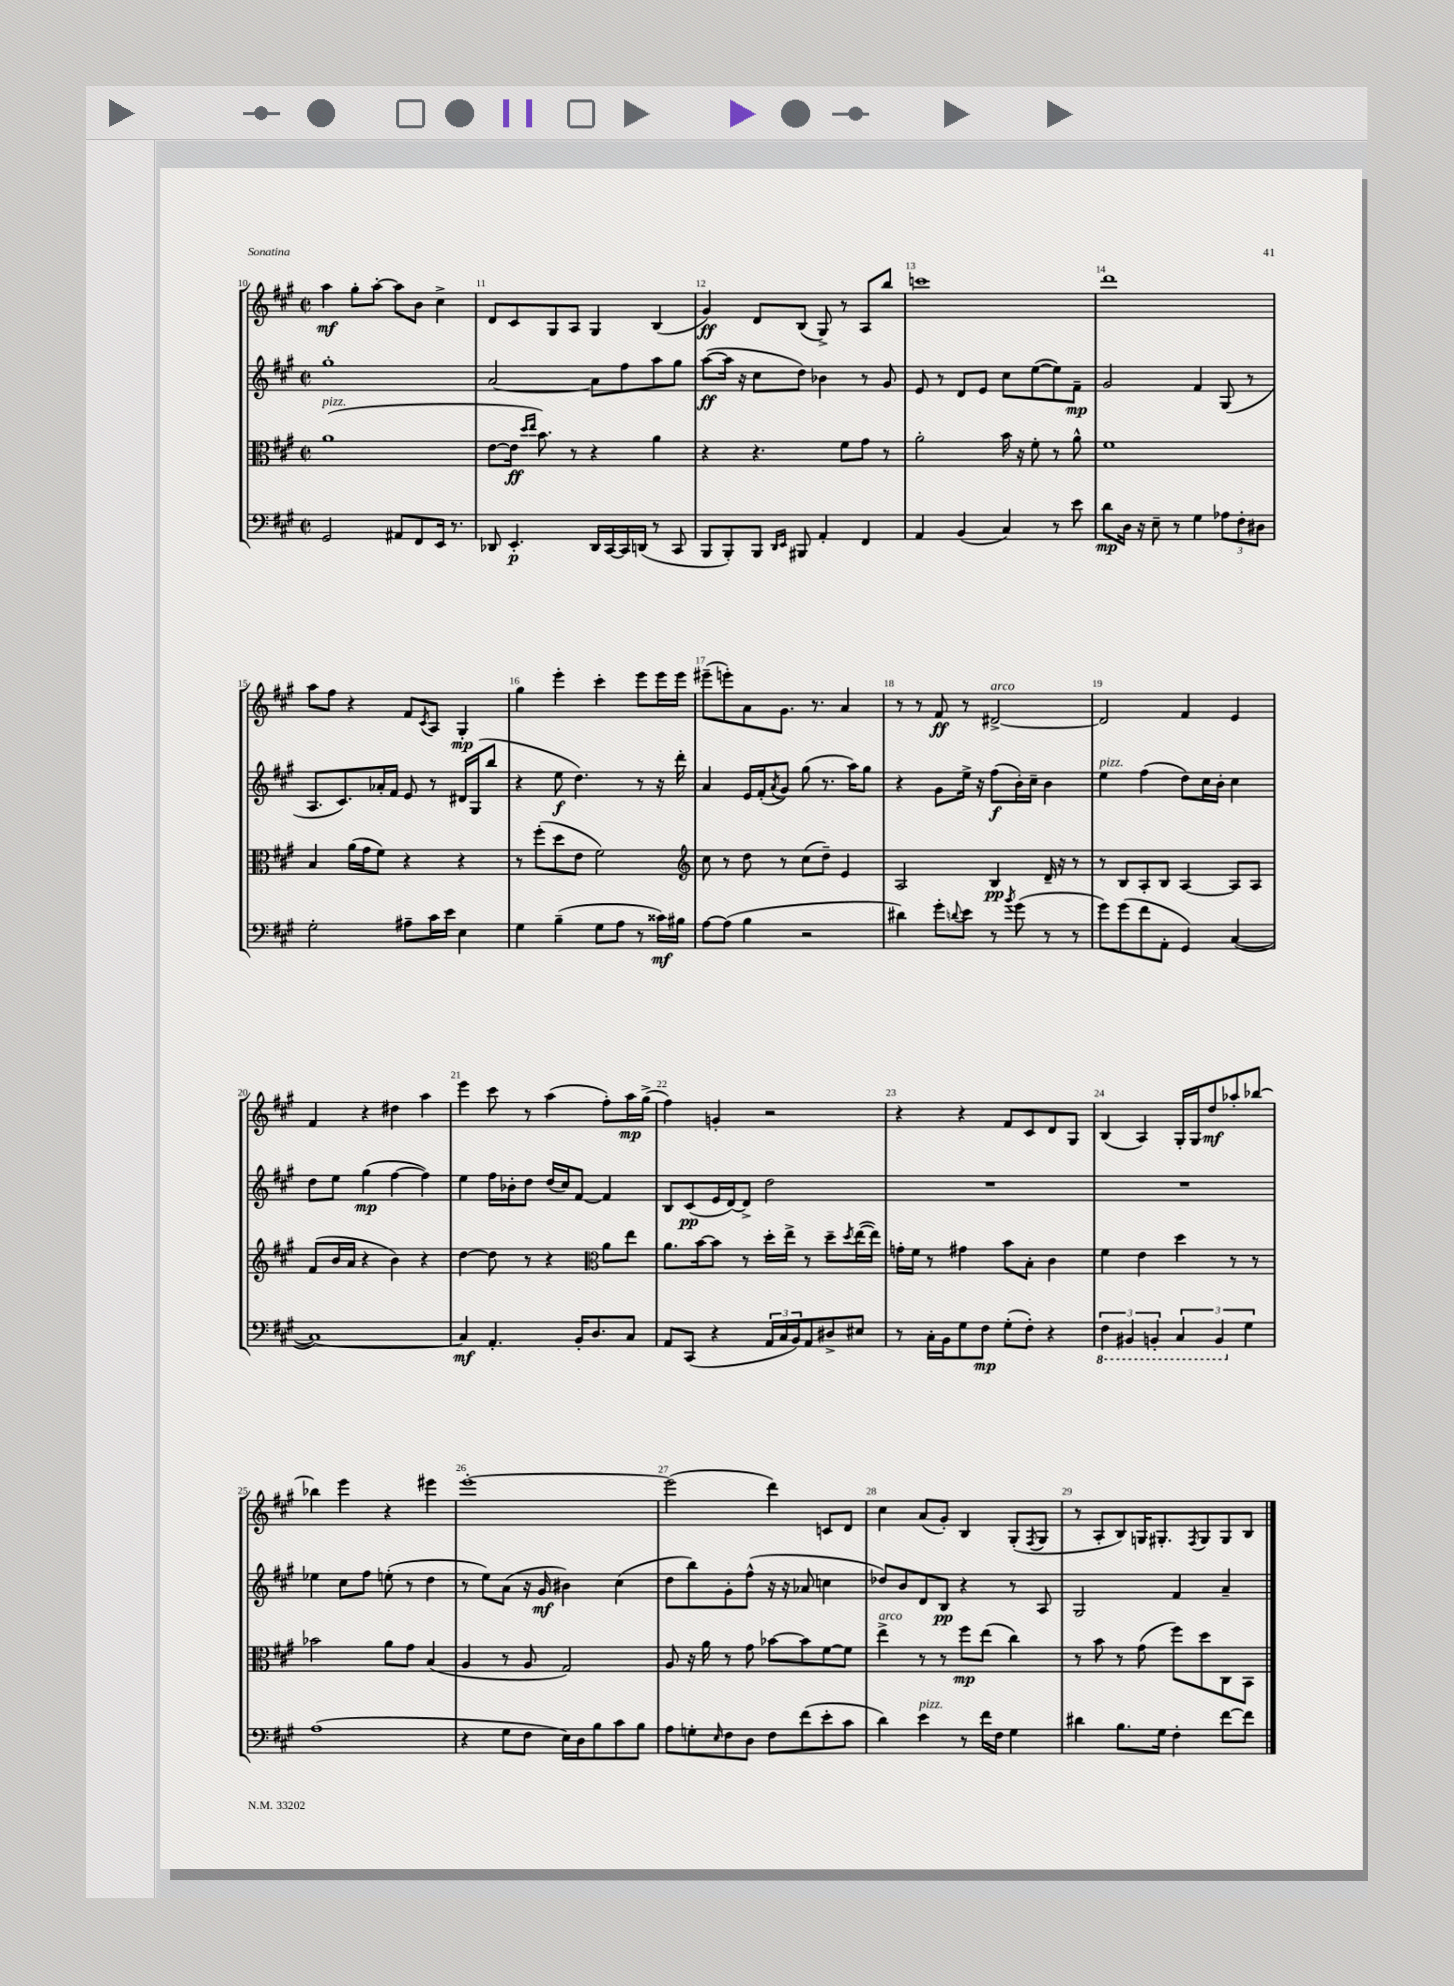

**kern	**dynam	**kern	**dynam	**kern	**dynam	**kern	**dynam
*part4	*part4	*part3	*part3	*part2	*part2	*part1	*part1
*staff4	*staff4	*staff3	*staff3	*staff2	*staff2	*staff1	*staff1
*clefF4	*	*clefC3	*	*clefG2	*	*clefG2	*
*k[f#c#g#]	*	*k[f#c#g#]	*	*k[f#c#g#]	*	*k[f#c#g#]	*
*M2/2	*	*M2/2	*	*M2/2	*	*M2/2	*
*met(c|)	*	*met(c|)	*	*met(c|)	*	*met(c|)	*
=10	=10	=10	=10	=10	=10	=10	=10
!	!	!LO:TX:a:i:t=pizz.	!	!	!	!	!
2GG#/	.	(1a	.	1gg#'	.	4aa\	mf
.	.	.	.	.	.	8gg#'\L	.
.	.	.	.	.	.	[8aa'\J	.
8AA#X/L	.	.	.	.	.	8aa\L]	.
8FF#/	.	.	.	.	.	8b\J	.
16EE/Jk	.	.	.	.	.	4cc#^\	.
8.r	.	.	.	.	.	.	.
=11	=11	=11	=11	=11	=11	=11	=11
8DD-X/	.	[8e\L	.	[2a/	.	8d/L	.
4.EE'/	p	16e\Jk]	ff	.	.	8c#/	.
.	.	16qqdd/LL	.	.	.	.	.
.	.	16qqee/JJ	.	.	.	.	.
.	.	8.b\)	.	.	.	.	.
.	.	.	.	.	.	8G#/	.
.	.	8r	.	.	.	8A/J	.
16DD-/LL	.	4r	.	8a\L]	.	4G#/	.
[16CC#/	.	.	.	.	.	.	.
16CC#/]	.	.	.	8ff#\	.	.	.
(16DDn/JJ	.	.	.	.	.	.	.
8r	.	4a\	.	8aa\	.	(4B/	.
8CC#/	.	.	.	8gg#\J	.	.	.
=12	=12	=12	=12	=12	=12	=12	=12
8BBB/L	.	4r	.	([8aa\L	ff	4g#/)	ff
8BBB'/)	.	.	.	16aa\Jk]	.	.	.
.	.	.	.	16r	.	.	.
8BBB/J	.	4.r	.	8cc#\L	.	8d/L	.
16qqDD/LL	.	.	.	.	.	.	.
16qqEE/JJ	.	.	.	.	.	.	.
8BBB#X/	.	.	.	8dd\J)	.	(8B/J	.
4AA'/	.	.	.	4b-X\	.	8G#^/)	.
.	.	8f#\L	.	.	.	8r	.
4FF#/	.	8g#\J	.	8r	.	8A/L	.
.	.	8r	.	8g#/	.	8bb/J	.
=13	=13	=13	=13	=13	=13	=13	=13
4AA/	.	2a'\	.	8e/	.	1cccn	.
.	.	.	.	8r	.	.	.
(4BB/	.	.	.	8d/L	.	.	.
.	.	.	.	8e/J	.	.	.
4C#/)	.	16b\	.	8cc#\L	.	.	.
.	.	16r	.	.	.	.	.
.	.	8f#'\	.	([8ee\	.	.	.
8r	.	8r	.	8ee\])	.	.	.
8e\	.	8a^^\	.	8f#~\J	mp	.	.
=14	=14	=14	=14	=14	=14	=14	=14
8d\L	mp	1f#	.	2g#/	.	1ddd	.
16D\Jk	.	.	.	.	.	.	.
16r	.	.	.	.	.	.	.
8E~\	.	.	.	.	.	.	.
8r	.	.	.	.	.	.	.
4G#\	.	.	.	4f#/	.	.	.
12A-X\L	.	.	.	(8G#/	.	.	.
12F#'\	.	.	.	.	.	.	.
.	.	.	.	8r	.	.	.
12D#X\J	.	.	.	.	.	.	.
!!LO:LB:g=z
=15	=15	=15	=15	=15	=15	=15	=15
2G#'\	.	4B/	.	8.A/L	.	8aa\L	.
.	.	.	.	.	.	8ff#\J	.
.	.	.	.	8.c#/)	.	.	.
.	.	(16a\LL	.	.	.	4r	.
.	.	16g#\J	.	.	.	.	.
.	.	8f#\J)	.	16a-X'/L	.	.	.
.	.	.	.	16f#/JJ	.	.	.
8A#X~\L	.	4r	.	8e/	.	8f#/L	.
.	.	.	.	.	.	8qc#/	.
16c#\L	.	.	.	8r	.	8A/J	.
16e\JJ	.	.	.	.	.	.	.
4E\	.	4r	.	16d#X/LL	.	4G#'/	mp
.	.	.	.	(16G#/J	.	.	.
.	.	.	.	8bb/J	.	.	.
=16	=16	=16	=16	=16	=16	=16	=16
4G#\	.	8r	.	4r	.	4gg#\	.
.	.	(8ff#'\L	.	.	.	.	.
(4B~\	.	8dd\	.	8ee\	f	4eee'\	.
.	.	8e\J	.	4.dd\)	.	.	.
8G#\L	.	2f#\)	.	.	.	4ccc#'\	.
8A\J	.	.	.	.	.	.	.
8r	.	.	.	8r	.	8eee\L	.
16c##X\LL)	mf	.	.	16r	.	16eee\L	.
16B#X\JJ	.	.	.	16ddd'\	.	16eee\JJ	.
=17	=17	=17	=17	=17	=17	=17	=17
*	*	*clefG2	*	*	*	*	*
[8A\L	.	8cc#\	.	4a/	.	(8eee#X~\L	.
(8A\J]	.	8r	.	.	.	8eeen'\)	.
4B\	.	8dd\	.	16e/LL	.	8a\	.
.	.	.	.	(16f#'/J	.	.	.
.	.	.	.	8qa/	.	.	.
.	.	8r	.	8g#/J)	.	8.g#\J	.
2r	.	(8cc#\L	.	(8gg#\	.	.	.
.	.	.	.	.	.	8.r	.
.	.	8dd~\J)	.	8.r	.	.	.
.	.	4e/	.	.	.	4a/	.
.	.	.	.	16aa\KL)	.	.	.
.	.	.	.	8gg#\J	.	.	.
=18	=18	=18	=18	=18	=18	=18	=18
4d#X\)	.	2A/	.	4r	.	8r	.
.	.	.	.	.	.	8r	.
8g#'\L	.	.	.	8g#\L	.	8f#/	ff
8qqdn/	.	.	.	.	.	.	.
8e\J	.	.	.	16ee^\Jk	.	8r	.
.	.	.	.	16r	.	.	.
!	!	!	!	!	!	!LO:TX:a:i:t=arco	!
8r	.	4B/	pp	(8ff#\L	f	[2d#X^/	.
8qb/	.	.	.	.	.	.	.
(8g#\	.	.	.	16b'\L)	.	.	.
.	.	.	.	16cc#~\JJ	.	.	.
8r	.	16d~/	.	4b\	.	.	.
.	.	16r	.	.	.	.	.
8r	.	8r	.	.	.	.	.
=19	=19	=19	=19	=19	=19	=19	=19
!	!	!	!	!LO:TX:a:i:t=pizz.	!	!	!
8g#\L)	.	8r	.	4ee\	.	2d#/]	.
(8g#\	.	8B/L	.	.	.	.	.
8f#\	.	8A'/	.	(4ff#\	.	.	.
8AA'\J	.	8B/J	.	.	.	.	.
4GG#/)	.	[4A/	.	8dd\L)	.	4f#/	.
.	.	.	.	16cc#\L	.	.	.
.	.	.	.	16b'\JJ	.	.	.
([4C#/	.	8A/L]	.	4cc#\	.	4e/	.
.	.	8A/J	.	.	.	.	.
!!LO:LB:g=z
=20	=20	=20	=20	=20	=20	=20	=20
1C#_)	.	(8f#/L	.	8dd\L	.	4f#/	.
.	.	16b/L	.	8ee\J	.	.	.
.	.	16a/JJ	.	.	.	.	.
.	.	4r	.	(4gg#\	mp	4r	.
.	.	4b\)	.	[4ff#\	.	4dd#X\	.
.	.	4r	.	4ff#\])	.	4aa\	.
=21	=21	=21	=21	=21	=21	=21	=21
4C#/]	mf	[4dd\	.	4ee\	.	4eee\	.
4.AA'/	.	8dd\]	.	16ff#\LL	.	8ccc#\	.
.	.	.	.	16b-X'\J	.	.	.
.	.	8r	.	8dd\J	.	8r	.
.	.	4r	.	(16dd/LL	.	(4aa\	.
.	.	.	.	16cc#/J)	.	.	.
16BB'/KL	.	.	.	[8f#/J	.	.	.
8.D/	.	.	.	.	.	.	.
*	*	*clefC3	*	*	*	*	*
.	.	8a\L	.	4f#/]	.	8ff#'\L)	.
8C#/J	.	8ee\J	.	.	.	16aa\L	mp
.	.	.	.	.	.	(16gg#^\JJ	.
=22	=22	=22	=22	=22	=22	=22	=22
8AA/L	.	8.a\L	.	8B/L	.	4ff#\)	.
(8CC#/J	.	.	.	(8c#/	pp	.	.
.	.	[16b\k	.	.	.	.	.
4r	.	8b\J]	.	16e/L	.	4gn'/	.
.	.	.	.	[16d/J)	.	.	.
.	.	8r	.	8d^/J]	.	.	.
24AA/LL	.	16dd'\LL	.	2dd\	.	2r	.
24C#/	.	.	.	.	.	.	.
.	.	16ee^\JJ	.	.	.	.	.
24BB/J)	.	.	.	.	.	.	.
8AA/	.	8r	.	.	.	.	.
8D#X^/	.	8dd~\L	.	.	.	.	.
.	.	8qdd/	.	.	.	.	.
8E#X/J	.	([16ee\L	.	.	.	.	.
.	.	16ee\JJ])	.	.	.	.	.
=23	=23	=23	=23	=23	=23	=23	=23
8r	.	16gn'\LL	.	1r	.	4r	.
.	.	16f#\JJ	.	.	.	.	.
16C#'\LL	.	8r	.	.	.	.	.
16BB\J	.	.	.	.	.	.	.
8G#\	.	4g#X\	.	.	.	4r	.
8F#\J	mp	.	.	.	.	.	.
(8G#'\L	.	8b\L	.	.	.	8f#/L	.
8F#'\J)	.	8B'\J	.	.	.	8c#/	.
4r	.	4c#\	.	.	.	8d/	.
.	.	.	.	.	.	8G#/J	.
=24	=24	=24	=24	=24	=24	=24	=24
*8ba	*	*	*	*	*	*	*
6FF#\	.	4f#\	.	1r	.	(4B/	.
6BBB#X/	.	.	.	.	.	.	.
.	.	4e\	.	.	.	4A/)	.
6BBBn'/	.	.	.	.	.	.	.
6CC#/	.	4dd\	.	.	.	16G#'/LL	.
.	.	.	.	.	.	16G#/J	.
.	.	.	.	.	.	8dd/	mf
6BBB/	.	.	.	.	.	.	.
.	.	8r	.	.	.	8aa-X'/	.
*X8ba	*	*	*	*	*	*	*
6G#\	.	.	.	.	.	.	.
.	.	8r	.	.	.	[8bb-X/J	.
!!LO:LB:g=z
=25	=25	=25	=25	=25	=25	=25	=25
(1A	.	2b-X\	.	4ee-X\	.	4bb-X\]	.
.	.	.	.	8cc#\L	.	4eee\	.
.	.	.	.	8ff#\J	.	.	.
.	.	8a\L	.	(8een'\	.	4r	.
.	.	8g#\J	.	8r	.	.	.
.	.	(4B/	.	4dd\	.	4eee#X\	.
=26	=26	=26	=26	=26	=26	=26	=26
4r	.	4A/	.	8r	.	[1eee'	.
.	.	.	.	8ee\L)	.	.	.
8G#\L	.	8r	.	(8a\J	.	.	.
8F#\J	.	8A/	.	16r	.	.	.
.	.	.	.	16g#/	mf	.	.
16E\LL)	.	2G#/)	.	4b#X\)	.	.	.
16D\J	.	.	.	.	.	.	.
8B\	.	.	.	.	.	.	.
8c#\	.	.	.	(4cc#\	.	.	.
8B\J	.	.	.	.	.	.	.
=27	=27	=27	=27	=27	=27	=27	=27
8A\L	.	8A/	.	8dd\L	.	(2eee\]	.
8Gn'\	.	16r	.	8bb\)	.	.	.
.	.	16a\	.	.	.	.	.
16qqE/	.	.	.	.	.	.	.
8F#\	.	8r	.	8g#'\	.	.	.
8D\J	.	8g#\	.	(8ff#^^\J	.	.	.
8F#\L	.	[8b-X\L	.	16r	.	4ddd\)	.
.	.	.	.	16r	.	.	.
(8f#\	.	8b-\]	.	8a-X/	.	.	.
8e'\	.	[8f#\	.	4ccn\	.	8cn/L	.
8c#\J	.	8f#\J]	.	.	.	8d/J	.
=28	=28	=28	=28	=28	=28	=28	=28
!	!	!LO:TX:a:i:t=arco	!	!	!	!	!
4d\)	.	4ee^\	.	8dd-X/L)	.	4cc#\	.
.	.	.	.	8b/	.	.	.
!LO:TX:a:i:t=pizz.	!	!	!	!	!	!	!
4e\	.	8r	.	8d/	.	(8a/L	.
.	.	8r	.	8B/J	pp	8g#'/J)	.
8r	.	8ff#\L	mp	4r	.	4B/	.
16f#\LL	.	(8ee\J	.	.	.	.	.
16F#\JJ	.	.	.	.	.	.	.
4G#\	.	4cc#\)	.	8r	.	(8G#'/L	.
.	.	.	.	.	.	8qF#/	.
.	.	.	.	8A/	.	8G#/J	.
=29	=29	=29	=29	=29	=29	=29	=29
4d#X\	.	8r	.	2G#/	.	8r	.
.	.	8b\	.	.	.	8A'/L	.
8.B\L	.	8r	.	.	.	8B/)	.
.	.	(8g#\	.	.	.	16Gn/K	.
16G#\Jk	.	.	.	.	.	8.G#X'/	.
4F#'\	.	8ff#\L)	.	4f#/	.	.	.
.	.	.	.	.	.	8qF#/	.
.	.	8dd\	.	.	.	8G#/	.
[8f#\L	.	8C#\	.	4a~/	.	8G#/	.
8f#\J]	.	8BB\J	.	.	.	8B/J	.
==	==	==	==	==	==	==	==
*-	*-	*-	*-	*-	*-	*-	*-
